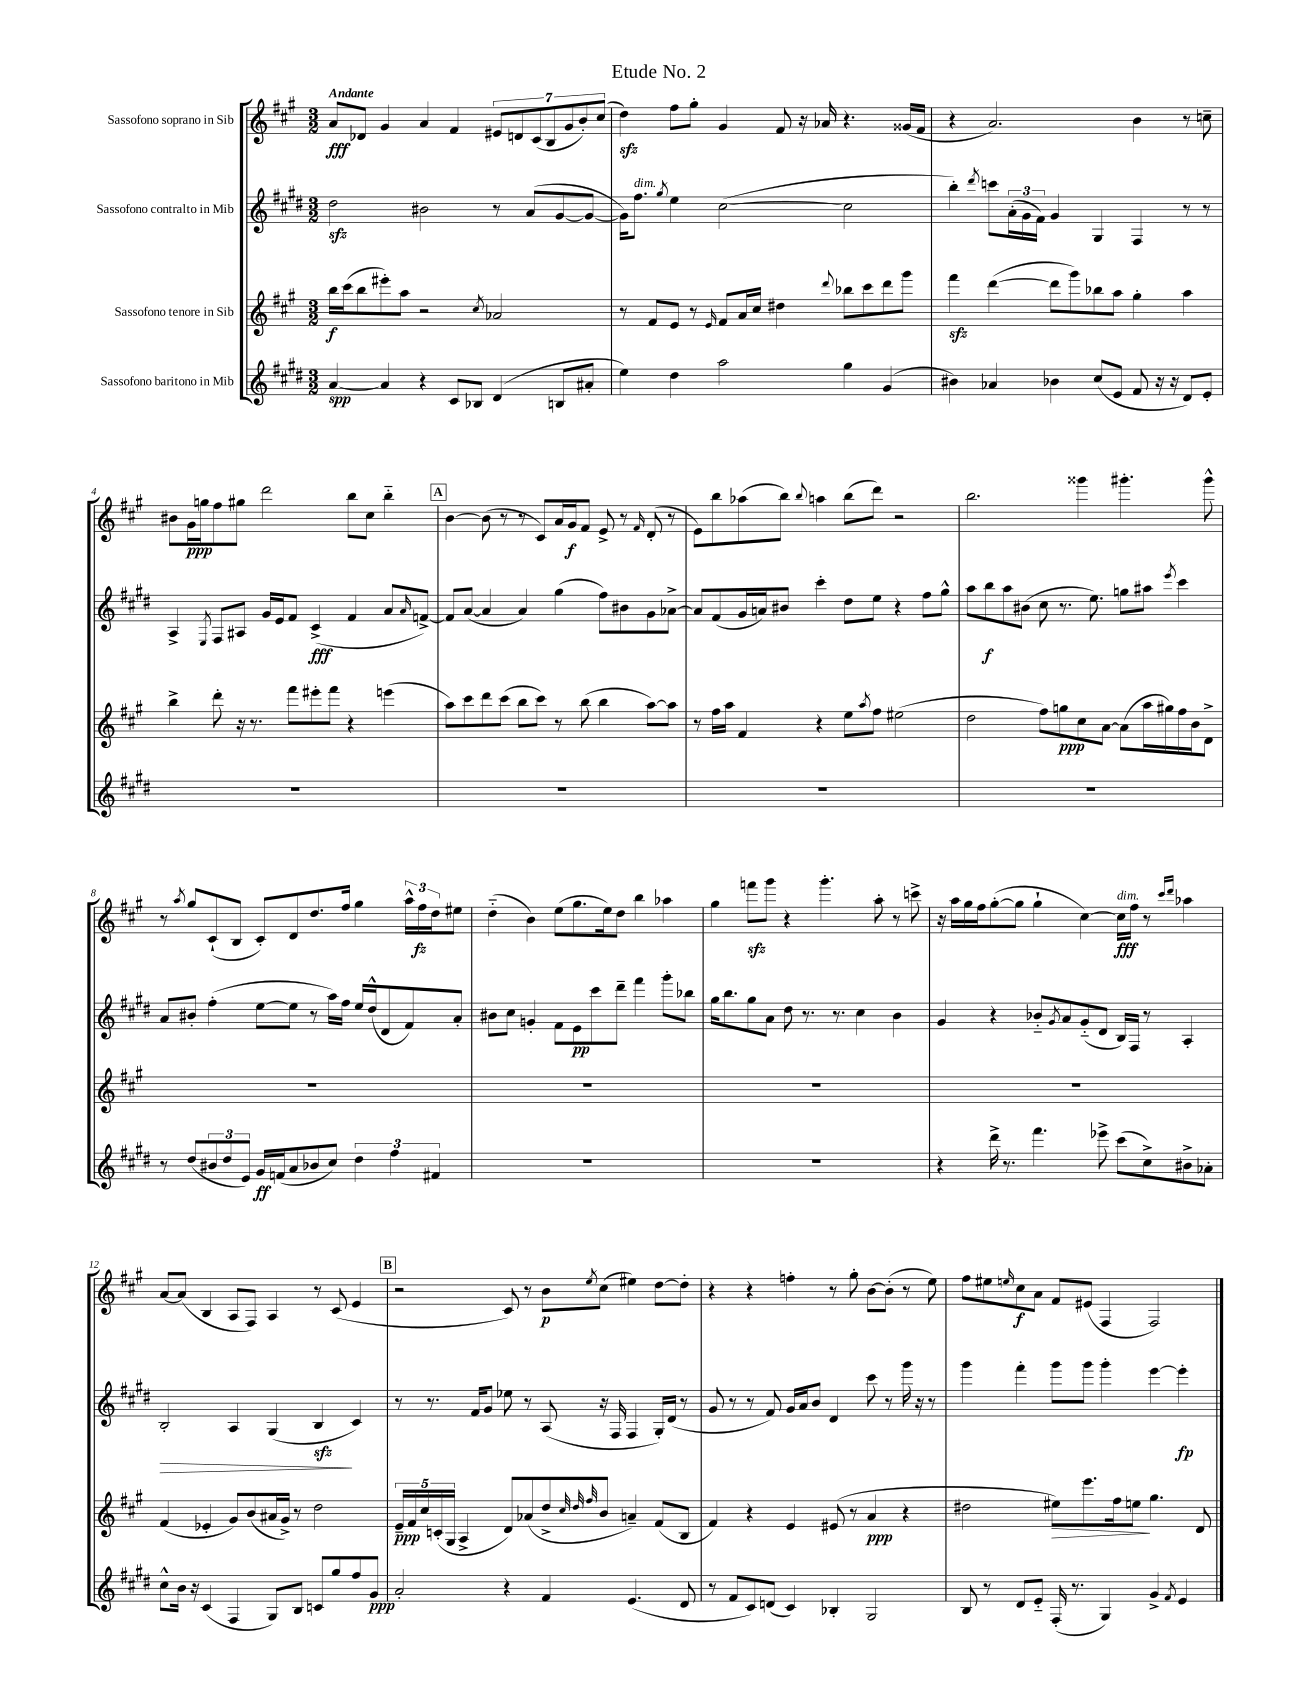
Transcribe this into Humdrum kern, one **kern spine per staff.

**kern	**kern	**kern	**kern
*staff4	*staff3	*staff2	*staff1
*clefG2	*clefG2	*clefG2	*clefG2
*k[f#c#g#d#]	*k[f#c#g#]	*k[f#c#g#d#]	*k[f#c#g#]
*M3/2	*M3/2	*M3/2	*M3/2
[4a	16bb	2dd#	8a
.	(16ccc#	.	.
.	8bb	.	8d-
4a]	8eee#')	.	4g#
.	8aa	.	.
4r	2r	2b#	4a
8c#	.	.	4f#
8B-	.	.	.
.	8qcc#	.	.
(4d#	2a-	8r	14e#
.	.	.	14d
.	.	(8a	.
.	.	.	(14c#
.	.	.	14B
8B	.	[8g#	.
.	.	.	14g#
.	.	.	14b')
8a#'	.	8g#_	.
.	.	.	(14cc#
=	=	=	=
4ee)	8r	16g#])	4dd)
.	.	8.ff#	.
.	8f#	.	.
.	.	8qgg#	.
4dd#	8e	4ee	8ff#
.	8r	.	8gg#'
.	16qqe	.	.
2aa	8f#	([2cc#	4g#
.	16a	.	.
.	16cc#	.	.
.	4dd#	.	8f#
.	.	.	16r
.	.	.	16a-
.	8qqddd	.	.
4gg#	8bb-	2cc#]	4.r
.	8ccc#	.	.
(4g#	8ddd	.	.
.	8ggg#	.	(16g##
.	.	.	16f#
=	=	=	=
4b#)	4fff#	4bb')	4r
.	.	8qddd#	.
4a-	([4ddd	8ccc	2.a)
.	.	(24a'	.
.	.	24g#	.
.	.	24f#)	.
4b-	8ddd]	4g#	.
.	8ggg#)	.	.
(8cc#	8bb-	4G#	.
8e	8aa	.	.
8f#	4gg#'	4F#	4b
16r	.	.	.
16r	.	.	.
8d#)	4aa	8r	8r
8e'	.	8r	8cc~
=	=	=	=
1.r	4bb^	4A^	8b#
.	.	.	16g#
.	.	.	16gg
.	.	8qE	.
.	8ddd'	8F#	8ff#
.	16r	8A#	8gg#
.	8.r	.	.
.	.	16g#	2ddd
.	.	16e	.
.	8fff#	8f#	.
.	8eee#'	(4c#^	.
.	8fff#	.	.
.	4r	4f#	8bb
.	.	.	8cc#
.	(4eee	8a	4bb'~
.	.	16qqa	.
.	.	[8f^)	.
=	=	=	=
1.r	8aa)	8f]	[4b
.	8ccc#	([8a	.
.	8ddd	4a]	(8b]
.	(8ccc#	.	8r
.	8bb	4a)	8r
.	8ccc#)	.	8c#)
.	8r	(4gg#	16a
.	.	.	16g#
.	(8bb	.	8f#
.	4bb	8ff#)	8e^
.	.	8b#	8r
.	.	.	16qqf#
.	[8aa)	8g#	(8d'
.	8aa]	[8a-^	8r
=	=	=	=
1.r	8r	8a-]	8e)
.	16ff#	(8f#	8bb
.	16aa	.	.
.	4f#	16g#	(8aa-
.	.	16a)	.
.	.	8b#	8bb)
.	.	.	8qqbb
.	4r	4ccc#'	4aa
.	8ee	8dd#	(8bb
.	8qaa	.	.
.	8ff#	8ee	8ddd)
.	(2ee#	4r	2r
.	.	8ff#	.
.	.	8gg#^^	.
=	=	=	=
1.r	2dd	8aa	2.bb
.	.	8bb	.
.	.	8aa	.
.	.	(8b#	.
.	8ff#)	8cc#	.
.	8gg	8.r	.
.	8cc#	.	4ggg##
.	.	8.ee)	.
.	[8a	.	.
.	(8a]	8gg	4.ggg#'
.	16aa	8aa#	.
.	16gg#)	.	.
.	.	8qeee	.
.	16ff#	4ccc#	.
.	16b	.	.
.	8d^	.	8ggg#^^
=	=	=	=
8r	1.r	8a	8r
.	.	.	8qaa
(8dd#	.	8b#'	8gg#
12b#	.	(4ff#'	(8c#`
12dd#	.	.	.
.	.	.	8B
12e)	.	.	.
16g#	.	[8ee	8c#')
(16f	.	.	.
8a	.	8ee]	8d
8b-	.	8r	8.dd
8cc#)	.	16aa)	.
.	.	16ff#	16ff#
6dd#	.	16ee	4gg#
.	.	(16dd#^^	.
.	.	8d#	.
6ff#	.	.	.
.	.	8f#)	24aa^^
.	.	.	24ff#
6f#	.	.	24dd
.	.	8a'	8ee#
=	=	=	=
1.r	1.r	8b#	(4dd'~
.	.	8cc#	.
.	.	4g'	4b)
.	.	8f#	(8ee
.	.	8e	8.gg#
.	.	8ccc#	.
.	.	.	16ee)
.	.	8ddd#~	8dd
.	.	4fff#	4bb
.	.	8ggg#'	4aa-
.	.	8bb-	.
=	=	=	=
1.r	1.r	16gg#	4gg#
.	.	8.bb	.
.	.	8gg#	8fff
.	.	8a	8ggg#
.	.	8dd#	4r
.	.	8.r	.
.	.	.	4.ggg#'
.	.	8.r	.
.	.	4cc#	.
.	.	.	8aa'
.	.	4b	8r
.	.	.	8ccc^
=	=	=	=
4r	1.r	4g#	16r
.	.	.	16aa
.	.	.	16gg#
.	.	.	16ff#
16ddd#^	.	4r	([8gg#'
8.r	.	.	.
.	.	.	8gg#]
4.fff#	.	8b-'~	4gg#`
.	.	8qg#	.
.	.	8a	.
.	.	(8g#'~	[4cc#)
8eee-^	.	8d#	.
(8ccc#	.	16B)	16cc#]
.	.	16F#	16ff#
8cc#^)	.	8r	8r
.	.	.	16qqccc#
.	.	.	16qqddd
8b#^	.	4A'	4aa-
8a-'	.	.	.
=	=	=	=
8cc#^^	(4f#	2B'	[8a
16b	.	.	(8a]
16r	.	.	.
(4c#	4e-'	.	4B
4F#	8g#)	4A	8A
.	(8b	.	8F#)
8G#)	16a#	(4G#	4A
.	16g#^)	.	.
8B	8r	.	.
8c	2dd	4B	8r
8gg#	.	.	(8c#
8ff#	.	4c#)	4e
8g#	.	.	.
=	=	=	=
2a'	20e~	8r	2r
.	20f#	.	.
.	20cc#	.	.
.	.	8.r	.
.	(20c'	.	.
.	20G#	.	.
.	4A^	.	.
.	.	16f#	.
.	.	8g#	.
4r	8d)	8ee-	8c#)
.	(8a-	8r	8r
4f#	8dd^	(8A	8b
.	32qqcc#	.	.
.	32qqdd	.	.
.	32qqff#	.	8qee
.	8b	16r	(8cc#
.	.	16F#	.
(4.e	4a~)	4F#	4ee#)
.	(8f#	16G#')	[8dd
.	.	(16d#	.
8d#	8B	8r	8dd']
=	=	=	=
8r	4f#)	8g#	4r
8f#	.	8r	.
8c#)	4r	8r	4r
(8d	.	8f#)	.
4c#)	4e	16g#	4ff'
.	.	16a	.
.	.	8b	.
4B-'	(8e#	4d#	8r
.	8r	.	8gg#'
2G#	4a	8ccc#	[8b
.	.	8r	(8b']
.	4r	16ggg#	8r
.	.	16r	.
.	.	8r	8ee)
=	=	=	=
8B	2dd#	4ggg#	8ff#
8r	.	.	8ee#
.	.	.	16qqee
8d#	.	4fff#'	8cc#
8e'~	.	.	8a
(16F#'	8ee#)	8ggg#	8f#
8.r	.	.	.
.	8.eee	8ggg#	(8e#
4G#)	.	4ggg#'	4F#
.	16ff#	.	.
.	8ee	.	.
4g#^	4.gg#	[4eee	2F#)
8qf#	.	.	.
4e	.	4eee']	.
.	8d	.	.
==	==	==	==
*-	*-	*-	*-
